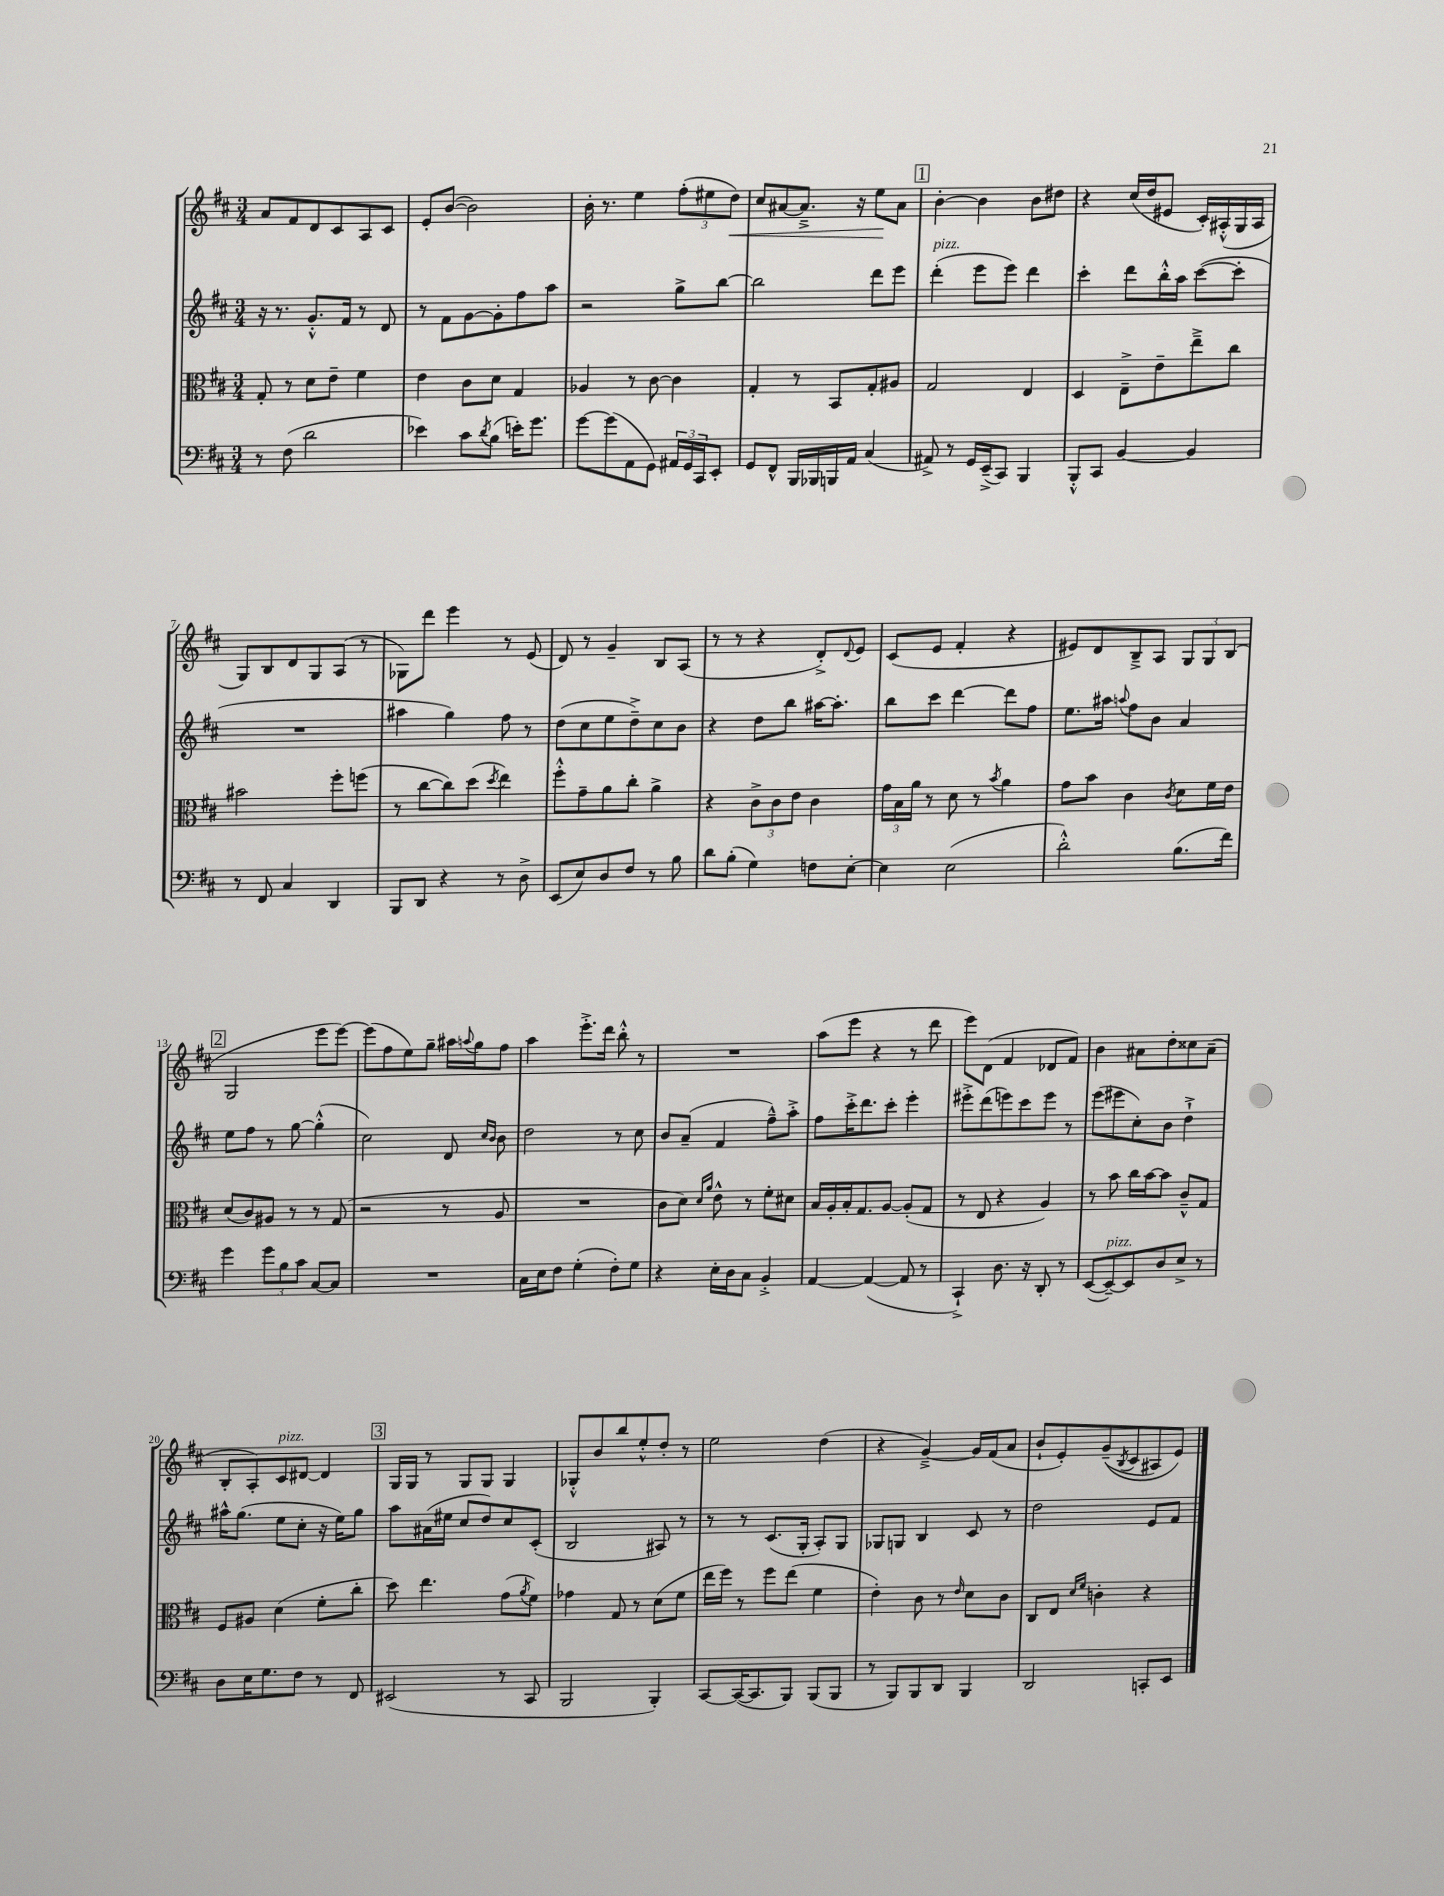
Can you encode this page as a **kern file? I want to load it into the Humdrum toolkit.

**kern	**kern	**kern	**kern	**dynam
*part4	*part3	*part2	*part1	*part1
*staff4	*staff3	*staff2	*staff1	*staff1
*clefF4	*clefC3	*clefG2	*clefG2	*
*k[f#c#]	*k[f#c#]	*k[f#c#]	*k[f#c#]	*
*M3/4	*M3/4	*M3/4	*M3/4	*
=1	=1	=1	=1	=1
8r	8G'/	16r	8a/L	.
.	.	8.r	.	.
(8F#\	8r	.	8f#/	.
2d\	8d\L	8.g'^^/L	8d/	.
.	8e~\J	.	8c#/	.
.	.	16f#/Jk	.	.
.	4f#\	8r	8A/	.
.	.	8d/	8c#/J	.
=2	=2	=2	=2	=2
4e-X\)	4e\	8r	8e'/L	.
.	.	8f#\L	([8b/J	.
8c#\L	8c#\L	[8g\	2b\])	.
8qd/	.	.	.	.
(8B\J	8d\J	8g'\]	.	.
16en'\KL)	4G/	8ff#\	.	.
8.g\J	.	.	.	.
.	.	8aa\J	.	.
=3	=3	=3	=3	=3
[8g\L	4A-X/	2r	16b'\	.
.	.	.	8.r	.
(8g\]	.	.	.	.
8AA\	8r	.	4ee\	.
8GG\J)	[8c#\	.	.	.
24AA#X/LL	4c#\]	8gg^\L	(12ff#'\L	.
24GG/	.	.	.	.
24CC#/J	.	.	12ee#X\	.
8EE'/J	.	[8bb\J	.	.
!	!	!	!	!LO:HP:b
.	.	.	12dd\J)	<
=4	=4	=4	=4	=4
8GG/L	4G'/	2bb\]	8cc#/L	.
8FF#^^/J	.	.	[8a#X/	.
16BBB/LL	8r	.	8.a#~^/J]	.
16BBB-X/	.	.	.	.
16BBBn/	8BB/L	.	.	.
16AA/JJ	.	.	16r	.
(4C#/	8G'/	8ddd\L	8ee\L	.
.	8A#X/J	8eee\J	8a#\J	[
!!LO:REH:place=s1:t=1
=5	=5	=5	=5	=5
!	!	!LO:TX:a:i:t=pizz.	!	!
8AA#X^/)	2G/	(4ddd'\	[4b'\	.
8r	.	.	.	.
16GG/LL	.	8eee\L	4b\]	.
(16EE~^/J	.	.	.	.
8CC#/J)	.	8eee\J)	.	.
4BBB/	4E/	4ddd\	8b\L	.
.	.	.	8dd#X\J	.
=6	=6	=6	=6	=6
8BBB'^^/L	4D/	4ccc#'\	4r	.
8CC#/J	.	.	.	.
[4BB/	8E~^\L	8ddd\L	(16cc#/LL	.
.	.	.	16dd/J	.
.	8e~\	16bb'^^\L	8e#X/J	.
.	.	16aa\JJ	.	.
4BB/]	8ee~^\	([8ccc#\L	16c#'/LL)	.
.	.	.	(16A#X'^^/	.
.	8cc#\J	8ccc#'\J]	16G/	.
.	.	.	16A#/JJ	.
!!LO:LB:g=z
=7	=7	=7	=7	=7
8r	2b#X\	2.r	8G/L)	.
8FF#/	.	.	8B/	.
4C#/	.	.	8d/	.
.	.	.	8G/	.
4DD/	8ff#'\L	.	(8A/J	.
.	(8ffn\J	.	8r	.
=8	=8	=8	=8	=8
8BBB/L	8r	4aa#X\	8G-X\L)	.
8DD/J	[8cc#\L	.	8ddd\J	.
4r	8cc#\])	4gg\)	4eee\	.
.	(8dd\J	.	.	.
.	8qdd/	.	.	.
8r	4ee\)	8ff#\	8r	.
8D^\	.	8r	(8e/	.
=9	=9	=9	=9	=9
(8EE/L	8ff#'^^\L	(8dd\L	8d/)	.
8E/)	8g~\	8cc#\	8r	.
8D/	8a\	8ee\	4g~/	.
8F#/J	8cc#'\J	8dd~^\)	.	.
8r	4a^\	8cc#\	8B/L	.
8B\	.	8b\J	(8A/J	.
=10	=10	=10	=10	=10
8d\L	4r	4r	8r	.
(8B'\J	.	.	8r	.
4G\)	12c#^\L	8dd\L	4r	.
.	12c#\	.	.	.
.	.	8bb\J	.	.
.	12e\J	.	.	.
8Fn\L	4c#\	[16aa#X\KL	8d'^/L)	.
.	.	8.aa#'\J]	.	.
.	.	.	8qqd/	.
[8E'\J	.	.	8e/J	.
=11	=11	=11	=11	=11
4E\]	24g\LL	8bb\L	(8c#/L	.
.	24B\	.	.	.
.	24a\JJ	.	.	.
.	8r	8ccc#\J	8e/J	.
(2E\	8d\	[4ddd\	4f#'/	.
.	8r	.	.	.
.	8qb/	.	.	.
.	4a\	8ddd\L]	4r	.
.	.	8ff#\J	.	.
=12	=12	=12	=12	=12
2d'^^\)	8g\L	8.ee\L	8e#X/L)	.
.	8b\J	.	8d/	.
.	.	16aa#X\Jk	.	.
.	.	8qqaan/	.	.
.	4c#\	8ff#\L	8B~^/	.
.	.	8b\J	8A/J	.
.	8qc#/	.	.	.
(8.B\L	8d\L	4a/	12G/L	.
.	.	.	12G/	.
.	16f#\L	.	.	.
.	.	.	(12B/J	.
16f#\Jk)	16e\JJ	.	.	.
!!LO:LB:g=z
!!LO:REH:place=s1:t=2
=13	=13	=13	=13	=13
4g\	(8d/L	8ee\L	2G/	.
.	8c#/)	8ff#\J	.	.
12g\L	8A#X/J	8r	.	.
12B\	.	.	.	.
.	8r	[8gg\	.	.
12c#\J	.	.	.	.
[8C#/L	8r	(4gg'^^\]	8eee\L	.
8C#/J]	(8G/	.	[8eee\J)	.
=14	=14	=14	=14	=14
2.r	2r	2cc#\)	(8eee\L]	.
.	.	.	8ff#\	.
.	.	.	8ee\)	.
.	.	.	8gg~\J	.
.	8r	8d/	16aa#X\LL	.
.	.	.	8qqaan/	.
.	.	.	16gg\J	.
.	.	16qqcc#/LL	.	.
.	.	16qqb/JJ	.	.
.	8A/	8b\	8ff#\J	.
=15	=15	=15	=15	=15
16C#\LL	2.r	2dd\	4aa\	.
16E\J	.	.	.	.
8F#\J	.	.	.	.
(4G'\	.	.	8.eee'^\L	.
.	.	.	16ddd\Jk	.
8F#'\L)	.	8r	8bb'^^\	.
8G\J	.	8cc#\	8r	.
=16	=16	=16	=16	=16
4r	8c#\L	8b/L	2.r	.
.	8d\J)	(8a~/J	.	.
.	16qqd/LL	.	.	.
.	16qqa/JJ	.	.	.
16E'\LL	8e^^\	4f#/	.	.
16D\J	.	.	.	.
8C#\J	8r	.	.	.
4BB'^/	8f#'\L	8ff#~^^\L)	.	.
.	8d#X\J	8aa'^\J	.	.
=17	=17	=17	=17	=17
[4AA/	16B/LL	8ff#\L	(8aa\L	.
.	16A'/	.	.	.
.	16B'/J	16ccc#'^\K	8eee\J	.
.	8.G/	8.ddd\	.	.
(4AA/_	.	.	4r	.
.	[8A/J	8ccc#'\J	.	.
8AA/]	(8A'/L]	4eee'\	8r	.
8r	8G/J	.	8ddd\	.
=18	=18	=18	=18	=18
4CC#`^/)	8r	8eee#X'^\L	8eee\L)	.
.	8E/	(8ddd\	(8d\J	.
8.D\	4r	8eeen\)	4f#/	.
.	.	8ccc#\	.	.
16r	.	.	.	.
8DD'/	4A/)	8eee\J	8d-X/L	.
8r	.	8r	8f#/J)	.
=19	=19	=19	=19	=19
([8EE/L	8r	(8eee\L	4b\	.
!LO:TX:a:i:t=pizz.	!	!	!	!
8EE~/_)	8b\	8eee#X\	.	.
8EE/]	16cc#\LL	8cc#'\)	8a#X\L	.
.	[16b\J	.	.	.
8D/	8b\J]	8b\J	8dd'\	.
8E^/J	8c#~^^/L	4dd`^\	8cc##X\	.
8r	8G/J	.	(8a#~\J	.
!!LO:LB:g=z
=20	=20	=20	=20	=20
8D\L	8F#/L	16aa#X^^\KL	8B'/L	.
.	.	(8.gg\J	.	.
16E\K	8A#X/J	.	8A'/)	.
8.G\	.	.	.	.
!	!	!	!LO:TX:a:i:t=pizz.	!
.	(4d\	8ee\L	8c#/	.
8F#\J	.	8cc#'\J	[8d#X/J	.
8r	8f#'\L	16r	4d#/]	.
.	.	16ee\KL)	.	.
8FF#/	8cc#'\J	8gg\J	.	.
!!LO:REH:place=s1:t=3
=21	=21	=21	=21	=21
(2EE#X/	8dd\)	8aa\L	16G/LL	.
.	.	.	16G/JJ	.
.	4.ee\	(16a#X\L	8r	.
.	.	16ee#X\JJ	.	.
.	.	8cc#/L	8G/L	.
.	.	8dd/)	8G/J	.
8r	(8g\L	8cc#/	4G/	.
.	8qa/	.	.	.
8CC#/	8f#\J)	(8c#'/J	.	.
=22	=22	=22	=22	=22
2BBB/	4g-X\	2B/	8G-X'^^/L	.
.	.	.	8b/	.
.	8G/	.	8bb/	.
.	8r	.	8ee'^^/	.
4BBB'/)	(8d\L	8A#X/)	8dd'/J	.
.	8f#\J	8r	8r	.
=23	=23	=23	=23	=23
[8CC#/L	16ee\LL	8r	2ee\	.
.	16ff#\JJ)	.	.	.
(16CC#/K_	8r	8r	.	.
8.CC#/]	.	.	.	.
.	8ff#\L	(8.c#/L	.	.
8BBB/J)	(8ee\J	.	.	.
.	.	16G'/Jk	.	.
(8BBB/L	4f#\	8A'/L)	(4dd\	.
8BBB/J	.	8G/J	.	.
=24	=24	=24	=24	=24
8r	4e'\)	8G-X/L	4r	.
8BBB/L)	.	8Gn/J	.	.
8BBB/	8c#\	4B/	[4g~^/)	.
8DD/J	8r	.	.	.
.	16qqe/	.	.	.
4BBB/	8d\L	8c#/	16g/LL]	.
.	.	.	(16f#/J	.
.	8c#\J	8r	8a/J	.
=25	=25	=25	=25	=25
2DD/	8C#/L	2dd\	8b`/L	.
.	8E/J	.	8e'/)	.
.	16qqd/LL	.	.	.
.	16qqf#/JJ	.	.	.
.	4cn'\	.	((8g~/	.
.	.	.	8qB/	.
.	.	.	8c#/	.
8CCn'/L	4r	8e/L	8A#X/)	.
8EE/J	.	8f#/J	8e/J)	.
==	==	==	==	==
*-	*-	*-	*-	*-
